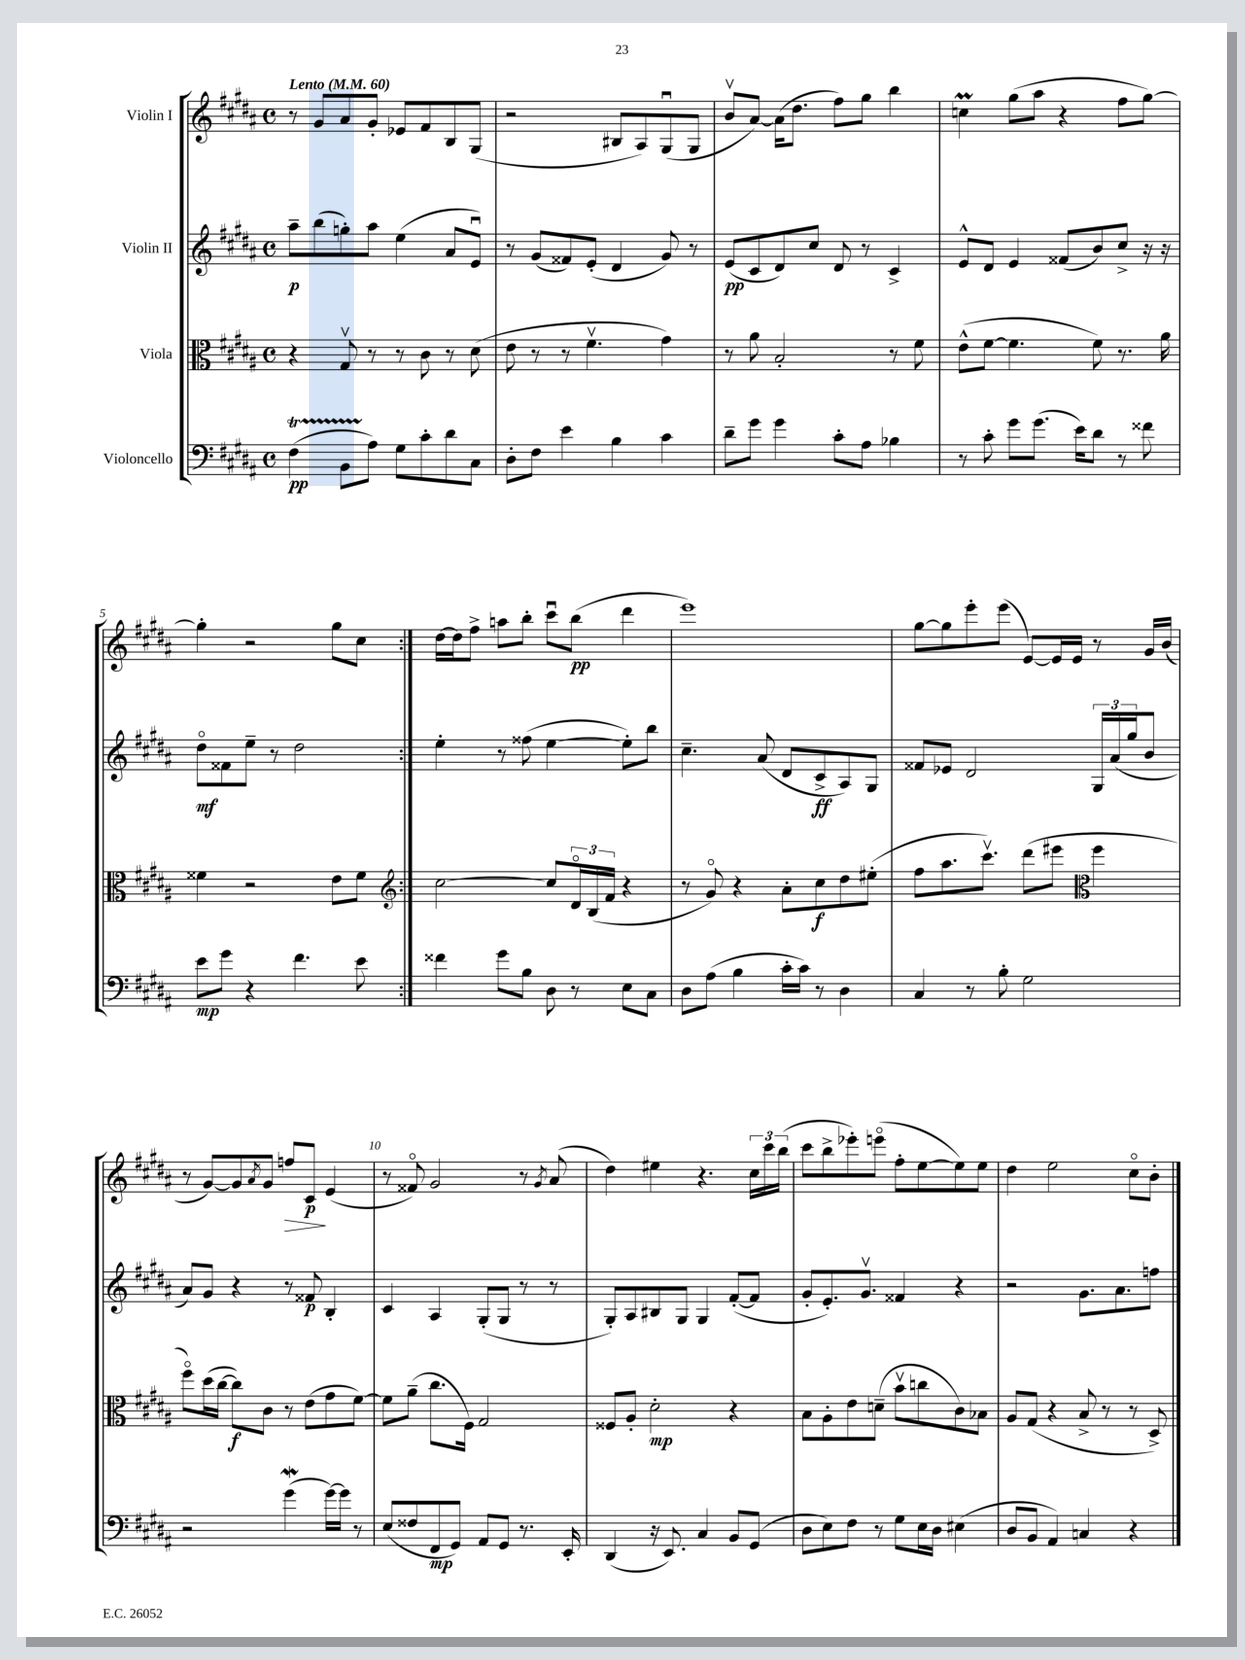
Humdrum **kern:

**kern	**kern	**kern	**kern
*staff4	*staff3	*staff2	*staff1
*clefF4	*clefC3	*clefG2	*clefG2
*k[f#c#g#d#a#]	*k[f#c#g#d#a#]	*k[f#c#g#d#a#]	*k[f#c#g#d#a#]
*M4/4	*M4/4	*M4/4	*M4/4
*met(c)	*met(c)	*met(c)	*met(c)
*MM60	*MM60	*MM60	*MM60
(4F#	4r	8aa#~	8r
.	.	(8bb	8g#
8BB	8G#v	8gg')	8a#
8A#)	8r	8aa#	8g#'
8G#	8r	(4ee	8e-
8c#'	8c#	.	8f#
8d#	8r	8a#	8B
8C#	(8d#	8eu)	(8G#
=	=	=	=
8D#'	8e	8r	2r
8F#	8r	(8g#	.
4e	8r	8f##)	.
.	4.f#v	(8e'	.
4B	.	4d#	8B#
.	.	.	8A#)
4c#	4g#)	8g#)	(8G#u
.	.	8r	8G#
=	=	=	=
8d#~	8r	(8e	8bv
8g#	8a#	8c#	[8a#)
4g#	2B'	8d#)	(16a#]
.	.	.	8.dd#
.	.	8cc#	.
8c#'	.	8d#	8ff#)
8A#	.	8r	8gg#
4B-	8r	4c#^	4bb
.	8f#	.	.
=	=	=	=
8r	(8e^^	8e^^	4cc
8c#'	[8f#	8d#	.
8g#	4.f#]	4e	(8gg#
(8.g#	.	.	8aa#
.	.	(8f##	4r
16e)	.	.	.
8d#	8f#)	8b)	.
8r	8.r	8cc#^	8ff#
8f##	.	16r	[8gg#)
.	16a#	16r	.
=	=	=	=
8e	4f##	8dd#o	4gg#']
8g#	.	8f##	.
4r	2r	8ee~	2r
.	.	8r	.
4.f#	.	2dd#	.
.	8e	.	8gg#
8e	8f##	.	8cc#
=:|!	=:|!	=:|!	=:|!
*	*clefG2	*	*
4f##	[2cc#	4ee'	[16dd#
.	.	.	16dd#]
.	.	.	8ff#^
8g#	.	8r	8aa
8B	.	(8ff##	8bb'
8D#	8cc#]	[4ee	8ccc#u
8r	24d#o	.	(8bb
.	(24B	.	.
.	24f#	.	.
8E	4r	8ee'])	4ddd#
8C#	.	8bb	.
=	=	=	=
8D#	8r	4.cc#~	1eee)
(8A#	8g#o)	.	.
4B	4r	.	.
.	.	(8a#	.
16c#'	8a#'	8d#	.
16c#)	.	.	.
8r	8cc#	8c#^	.
4D#	8dd#	8A#)	.
.	(8ee#'	8G#	.
=	=	=	=
4C#	8ff#	8f##	[8gg#
.	8.aa#	8e-	8gg#]
8r	.	2d#	8eee'
.	8.ccc#v)	.	.
8B'	.	.	(8eee
2G#	(8ddd#	.	[8e)
.	8eee#	.	16e]
.	.	.	16e
*	*clefC3	*	*
.	4ff#	24G#	8r
.	.	(24a#	.
.	.	24gg#	.
.	.	8b	16g#
.	.	.	(16b
=	=	=	=
2r	8ff#o)	8a#)	8r
.	(16dd#	8g#	[8g#)
.	[16cc#	.	.
.	8cc#])	4r	8g#]
.	.	.	8qa#
.	8c#	.	8g#
(4g#	8r	8r	8ff
.	(8e	8f##	8c#
[16g#)	8g#	4B'	(4e
16g#]	.	.	.
8r	[8f#)	.	.
=	=	=	=
(8E	8f#]	4c#	8r
8F##	(8a#~	.	8f##o)
8FF#	8.cc#	4A#	2g#
8GG#)	.	.	.
.	16F#)	.	.
8AA#	2G#	(8G#'	.
8GG#	.	8G#	.
8.r	.	8r	8r
.	.	.	8qg#
.	.	8r	(8a#
16EE'	.	.	.
=	=	=	=
(4DD#	8F##	8G#')	4dd#)
.	8A#'	8A#	.
16r	2d#'	8B#	4ee#
8.EE)	.	.	.
.	.	8G#	.
4C#	.	4G#	4.r
8BB	4r	([8f#'	.
(8GG#	.	8f#]	24cc#
.	.	.	24ccc#
.	.	.	(24bb
=	=	=	=
8D#	8B	8g#'	8ccc#
8E)	8A#'	8.e')	8bb^
8F#	8e	.	8eee-')
.	.	8.g#v	.
8r	(8d~	.	(8eeeo
8G#	8bv	4f##	8ff#'
16E	8cc	.	[8ee
16D#	.	.	.
(4E#	8c#)	4r	8ee])
.	8B-	.	8ee
=	=	=	=
8D#	8A#	2r	4dd#
8BB	(8G#	.	.
4AA#)	4r	.	2ee
4C	8B^	8.g#	.
.	8r	.	.
.	.	8.a#	.
4r	8r	.	8cc#o
.	8D#^)	8ff	8b'
==	==	==	==
*-	*-	*-	*-
